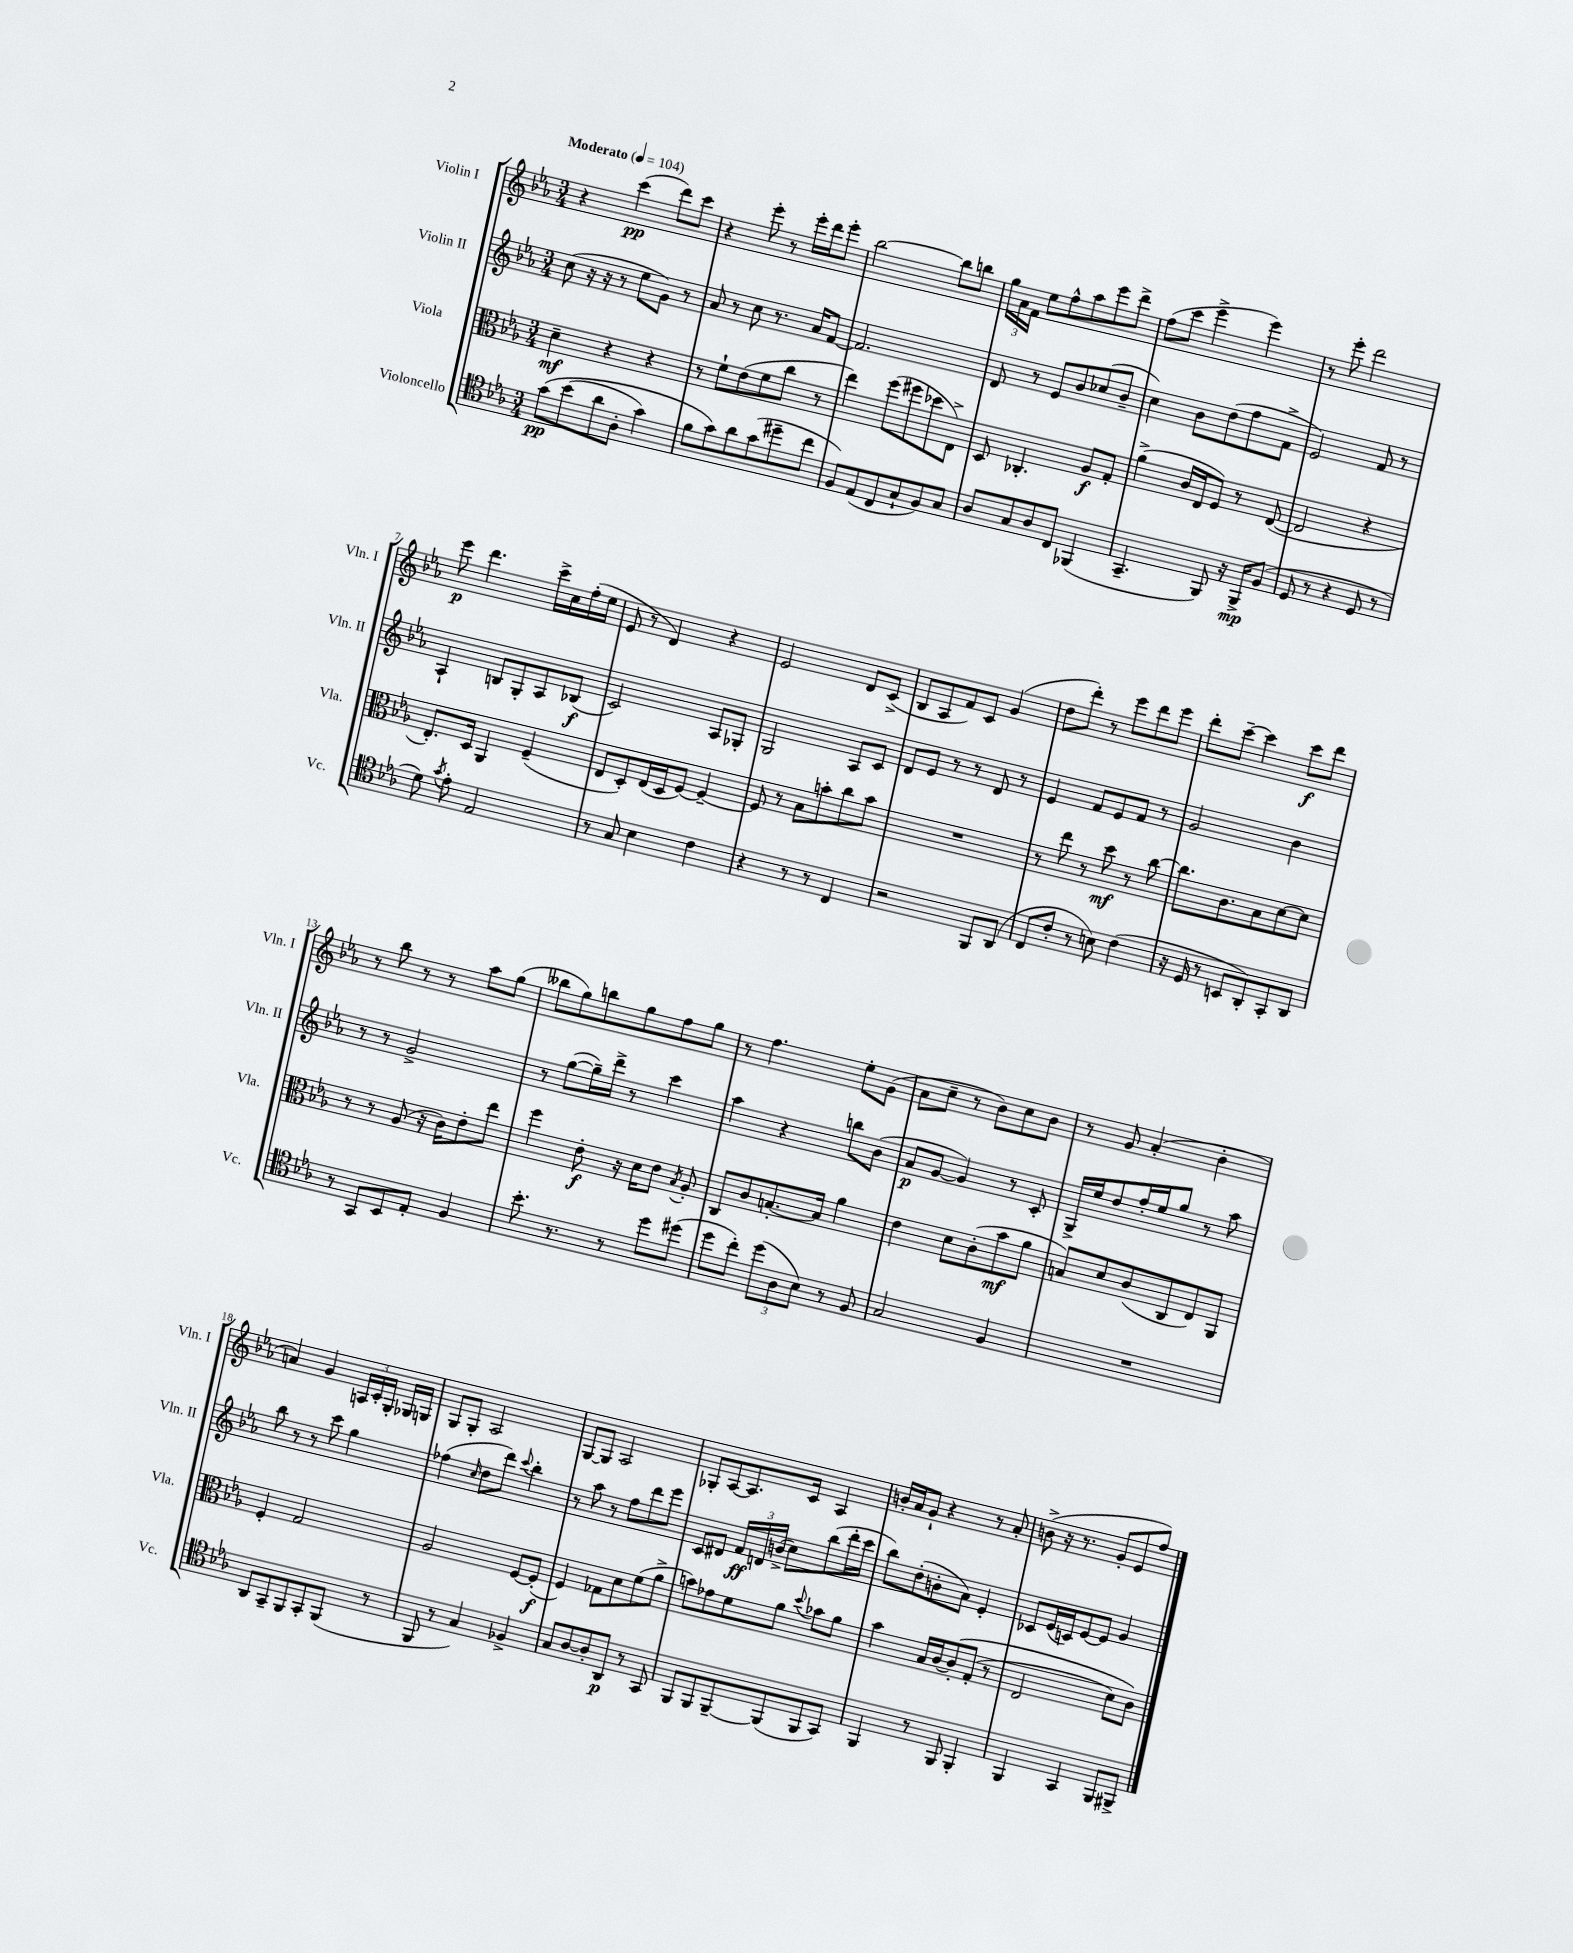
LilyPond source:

<<
\new StaffGroup <<
\new Staff = "s0" \with { instrumentName = "Violin I" shortInstrumentName = "Vln. I" } {
    \clef treble \key ees \major \numericTimeSignature \time 3/4 \tempo "Moderato" 4 = 104
    \autoBeamOff r4 c'''4\pp( d'''8[) c'''8] |
    r4 ees'''8-. r8 ees'''16[-. d'''16 ees'''8]-. |
    bes''2~ bes''8[ b''8] |
    \tuplet 3/2 { g''16[ aes'16 f'16] } ees''8[ f''8-^ aes''8 ees'''8 d'''8]-> |
    f''8[( c'''8] ees'''4-> ees'''4) |
    r8 ees'''8-. d'''2 |
    ees'''8\p d'''4. c'''16[-> c''16 f''16-.( ees''16] |
    ees'8 r8 d'4) r4 |
    ees'2 d'8[ c'8]->( |
    bes8[ aes8 f'8) c'8] g'4( |
    d''8[ d'''8]-.) r8 ees'''8[ d'''8 ees'''8] |
    d'''8[-. c'''8]~-- c'''4 c'''8[\f d'''8] |
    r8 bes''8 r8 r8 aes''8[ g''8]( |
    beses''8[ g''8) b''8 g''8 f''8 g''8] |
    r8 f''4. ees''8[-. g'8]( |
    aes'8[ c''8]-- r8 bes'8[) c''8 bes'8] |
    r8 g'8 aes'4-.( bes'4-. |
    a'4) g'4 \tuplet 3/2 { a16[ c'16-. g16]-. } ges16[ g16] |
    g8[ g8]-. aes2 |
    g8[~ g8] aes2 |
    ges8[-. aes8~ aes8. c'16] aes4 |
    b'16[-. aes'16 g'8]-! r4 r8 aes'8-. |
    b'8->( r16 r8. g'8[-. ees'8 f''8]) \bar "|." |
}
\new Staff = "s1" \with { instrumentName = "Violin II" shortInstrumentName = "Vln. II" } {
    \clef treble \key ees \major \numericTimeSignature \time 3/4
    \autoBeamOff c''8( r16 r16 r8 ees''8[ g'8]) r8 |
    aes'8 r8 c''8 r8. aes'16[ f'8]~ |
    f'2. |
    d'8 r8 ees'8[ bes'8 ces''8( bes'8]-- |
    c''4) bes'8[ d''8( f''8 f'8]-> |
    ees'2) f'8 r8 |
    aes4-! b8[ g8-. aes8 bes8]\f( |
    c'2) aes8[ ges8]-. |
    g2 aes8[ c'8] |
    d'8[ ees'8] r8 r8 d'8 r8 |
    ees'4 f'8[ ees'8 f'8] r8 |
    g'2 bes'4 |
    r8 r8 g'2-> |
    r8 g''8[~( g''16--) d'''16]-> r8 c'''4 |
    aes''4 r4 b''8[ bes'8]( |
    aes'8[\p g'8]~ g'4) r8 c'8-. |
    g16[-> ees''16 d''8 f''16-. ees''16 g''8] r8 aes''8 |
    bes''8 r8 r8 c'''8 g''4 |
    fes''4( \grace { c''16 } d''8[ d'''8]) \appoggiatura { c'''8 } bes''4-. |
    r8 aes''8 r8 f''8[ d'''8 ees'''8] |
    c'8[ dis'8] \tuplet 3/2 { f'16[\ff d'16 b'16]->( } c''8[) bes''8( d'''16-. c'''16] |
    bes''8[) d''8-.( b'8-. aes'8]) ees'4-. |
    ces'8[ ees'16( c'16) ees'8~ ees'8] g'4 \bar "|." |
}
\new Staff = "s2" \with { instrumentName = "Viola" shortInstrumentName = "Vla." } {
    \clef alto \key ees \major \numericTimeSignature \time 3/4
    \autoBeamOff d'4--\mf r4 r4 |
    r8 f'8[-! ees'8( f'8 c''8] r8 |
    ees''4) f''8[( fis''8 des''8 ees8]->) |
    d8 ces4.-. aes8[\f g8]-. |
    aes'4->( c'16[ ees16 f8]) r8 ees8~( |
    ees2 r4 |
    ees8.[-.) d16] aes,4 f4--( |
    ees8[ d8-.) ees16( d16 f8]~) f4~-- |
    f8 r8 bes8[ b'8-. c''8 b'8] |
    R2. |
    r8 ees''8 r8 d''8\mf r8 c''8~ |
    c''8.[ c'8. bes8 d'8~ d'8] |
    r8 r8 aes8( r16 c'16[) ees'8-. ees''8] |
    f''4 ees'8-.\f r16 d'16[ ees'8] \acciaccatura { bes8 } aes8-. |
    c8[ c'8 b8.~-. b16] aes'4 |
    ees'4 d'8[ c'8-.( bes'8\mf aes'8] |
    b8[) d'8 c'8( c8 ees8) aes,8] |
    f4-. g2 |
    aes2 f8[~ f8]-.\f( |
    f4) ges8[ d'8 f'8( aes'8]-> |
    b'8[) ges'8 f'8 aes'8] \appoggiatura { d''8 } bes'8[ aes'8] |
    bes'4 bes16[ c'16~ c'8-.\( g8]-.( r8 |
    ees2 d'8[) c'8]\) \bar "|." |
}
\new Staff = "s3" \with { instrumentName = "Violoncello" shortInstrumentName = "Vc." } {
    \clef tenor \key ees \major \numericTimeSignature \time 3/4
    \autoBeamOff g'8[\pp\( bes'8( aes'8 aes8]-. g'4) |
    f'8[ g'8\) aes'8 g'8( dis''8-- c''8] |
    f8[) ees8( c8 g8-! f8) g8] |
    aes8[ g8 aes8 c8] fes,4( |
    g,4.-- f,8) r16 f,16[->\mp f8]( |
    d8 r8 r4 d8 r8 |
    d'8) \acciaccatura { g'8 } ees'8-. ees2 |
    r8 g8 bes4 c'4 |
    r4 r8 r8 c4 |
    r2 f,8[ aes,8]( |
    c8[ c'8]-. r8 b8) c'4( |
    r16 d16 r8 b,8[ aes,8-.) g,8-. aes,8] |
    r8 g,8[ bes,8 ees8]-. f4 |
    bes'8.-. r8. r8 d''8[ dis''8]( |
    d''8[ c''8]-.) \tuplet 3/2 { d''8[( aes8 bes8]) } r8 f8 |
    g2 f4 |
    R2. |
    aes,8[ g,8-- f,8 g,8-. f,8]( r8 |
    f,8 r8 g4) fes4-> |
    g8[ aes8~ aes8-. aes,8]\p r8 g,8 |
    f,8[ f,8 f,8~-- f,8( f,8 g,8]) |
    f,4 r8 f,8 f,4-. |
    f,4 g,4 f,8[ fis,8]-> \bar "|." |
}
>>
>>
